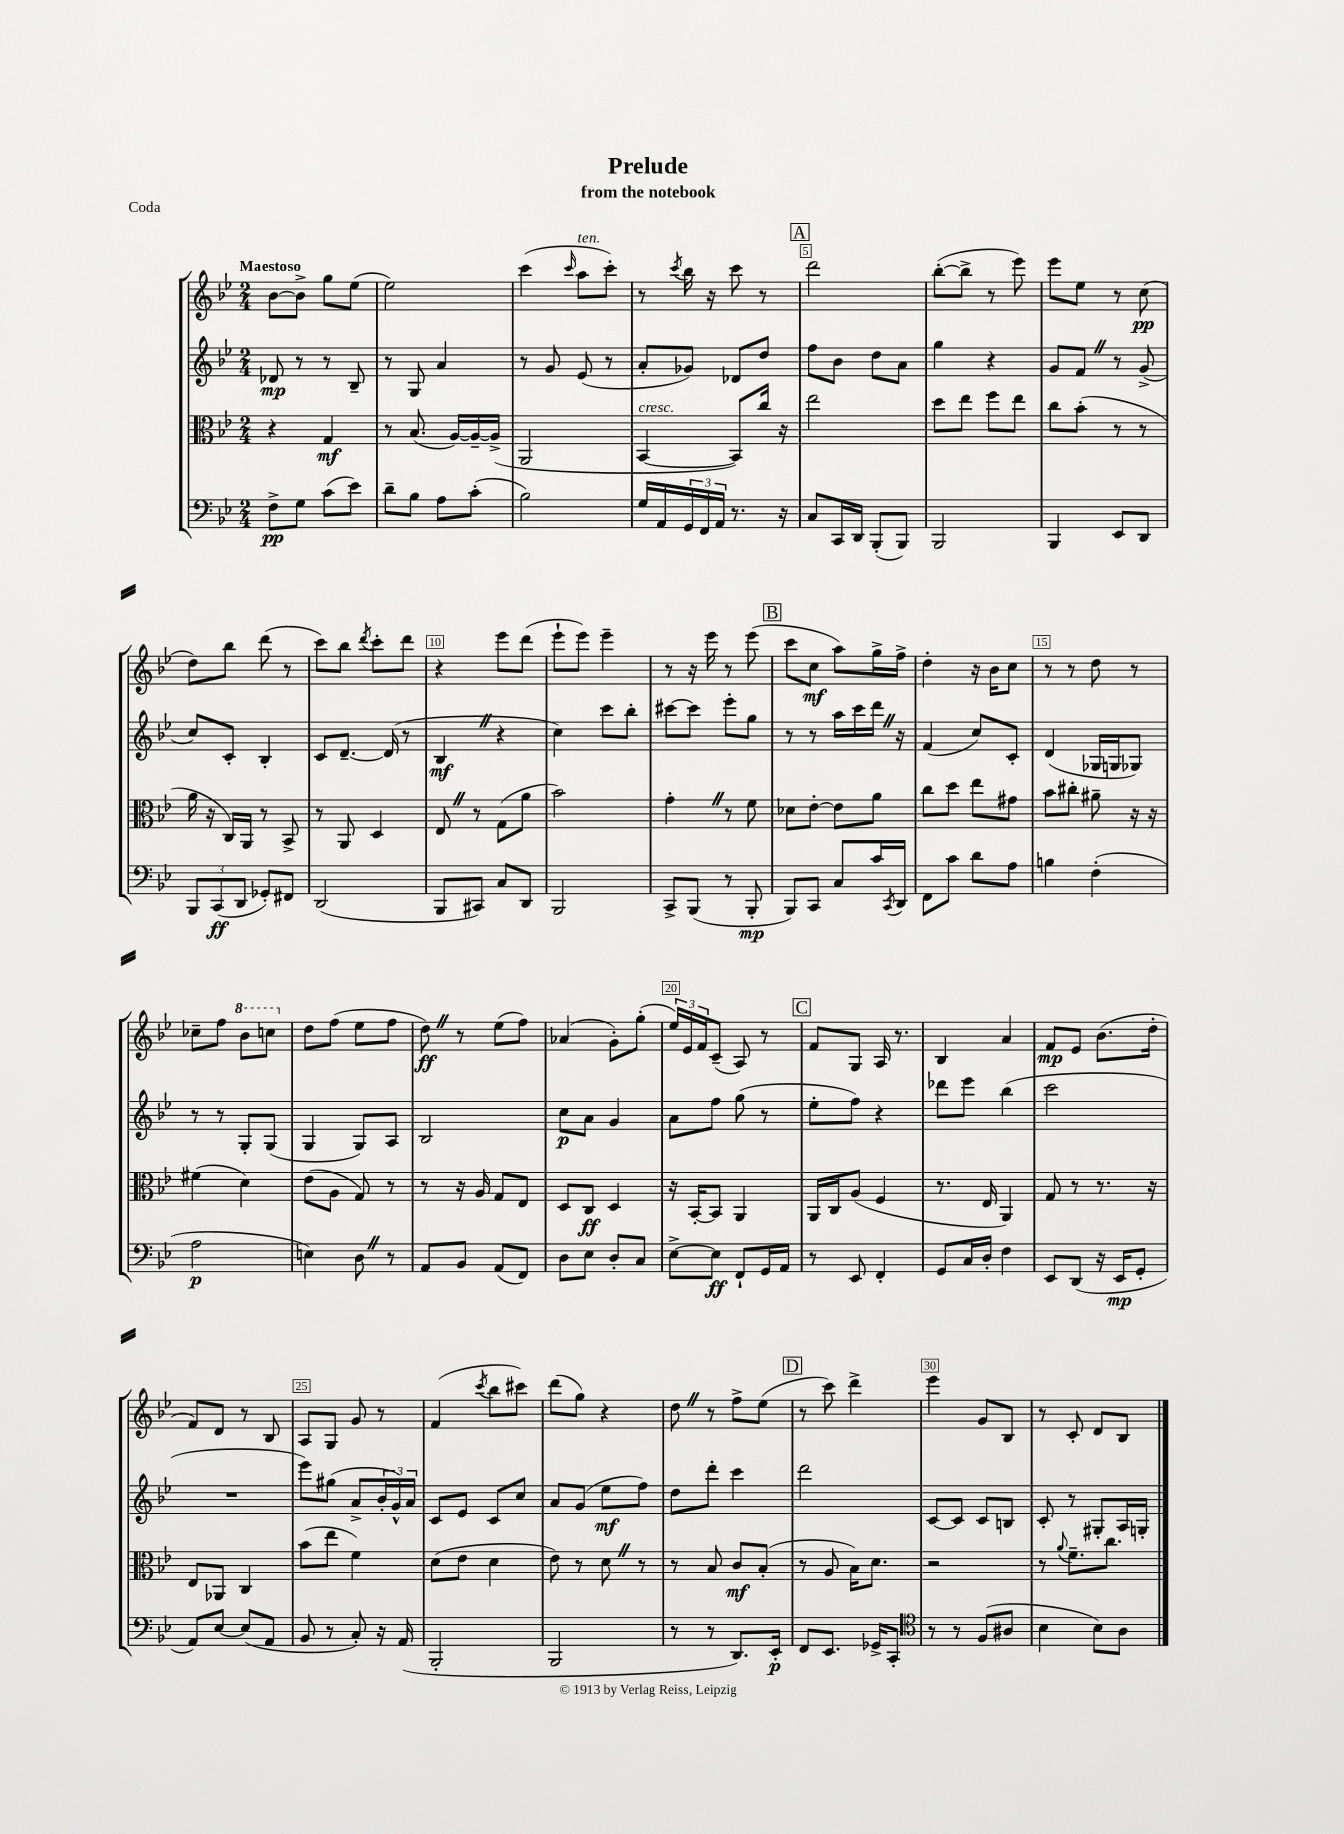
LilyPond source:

\header { title = "Prelude" subtitle = "from the notebook" piece = "Coda" }
<<
\new StaffGroup <<
\new Staff = "s0" {
    \clef treble \key bes \major \numericTimeSignature \time 2/4 \tempo "Maestoso"
    bes'8~ bes'8-> g''8 ees''8( |
    ees''2) |
    c'''4( \grace { c'''16 } a''8^\markup { \italic "ten." } c'''8-.) |
    r8 \acciaccatura { c'''8 } bes''16 r16 c'''8 r8 |
    \mark \markup { \box "A" } d'''2 |
    bes''8~-.( bes''8-> r8 ees'''8) |
    ees'''8 ees''8 r8 c''8\pp( |
    d''8) bes''8 d'''8( r8 |
    c'''8) bes''8 \acciaccatura { d'''8 } c'''8-. d'''8 |
    r4 ees'''8 d'''8( |
    ees'''8-! ees'''8) ees'''4-- |
    r8 r16 ees'''16 r8 ees'''8( |
    \mark \markup { \box "B" } c'''8 c''8\mf a''8) g''16-> f''16-> |
    d''4-. r16 bes'16 c''8 |
    r8 r8 d''8 r8 |
    ces''8-- f''8 \ottava #1 bes''8 c'''!8 \ottava #0 |
    d''8 f''8( ees''8 f''8 |
    d''8\ff) \once \override BreathingSign.text = \markup { \musicglyph "scripts.caesura.straight" } \breathe r8 ees''8( f''8) |
    aes'4( g'8-.) g''8-.( |
    \tuplet 3/2 { ees''16) ees'16 f'16 } c'8--( a8) r8 |
    \mark \markup { \box "C" } f'8 g8 a16 r8. |
    bes4 a'4 |
    f'8\mp ees'8 bes'8.( d''16-. |
    f'8) d'8 r8 bes8 |
    a8 g8 g'8 r8 |
    f'4( \acciaccatura { c'''8 } bes''8 cis'''8) |
    d'''8( g''8) r4 |
    d''8 \once \override BreathingSign.text = \markup { \musicglyph "scripts.caesura.straight" } \breathe r8 f''8-> ees''8( |
    \mark \markup { \box "D" } r8 c'''8) d'''4-> |
    ees'''4 g'8 bes8 |
    r8 c'8-. d'8 bes8 \bar "|." |
}
\new Staff = "s1" {
    \clef treble \key bes \major \numericTimeSignature \time 2/4
    des'8\mp r8 r8 bes8-- |
    r8 g8 a'4 |
    r8 g'8 ees'8( r8 |
    a'8-. ges'8) des'8 d''8 |
    \mark \markup { \box "A" } f''8 bes'8 d''8 a'8 |
    g''4 r4 |
    g'8 f'8 \once \override BreathingSign.text = \markup { \musicglyph "scripts.caesura.straight" } \breathe r8 g'8->( |
    c''8) c'8-. bes4-. |
    c'8 d'8.~-- d'16( r8 |
    bes4\mf \once \override BreathingSign.text = \markup { \musicglyph "scripts.caesura.straight" } \breathe r4 |
    c''4) c'''8 bes''8-. |
    cis'''8~ cis'''8 ees'''8-. g''8 |
    \mark \markup { \box "B" } r8 r8 a''16 c'''16 d'''16 \once \override BreathingSign.text = \markup { \musicglyph "scripts.caesura.straight" } \breathe r16 |
    f'4( c''8) c'8-. |
    d'4( ges16 g16 ges8) |
    r8 r8 g8-. g8( |
    g4 g8) a8 |
    bes2 |
    c''8\p a'8 g'4 |
    a'8 f''8 g''8( r8 |
    \mark \markup { \box "C" } ees''8-. f''8) r4 |
    des'''8 ees'''8 bes''4( |
    c'''2 |
    R2 |
    ees'''8) gis''8( a'8-> \tuplet 3/2 { bes'16-. g'16-^) a'16 } |
    c'8 ees'8 c'8 c''8 |
    a'8 g'8( ees''8\mf f''8) |
    d''8 d'''8-. c'''4 |
    \mark \markup { \box "D" } d'''2 |
    c'8~ c'8 c'8 b8 |
    c'8-. r8 gis8-. a16 g16-. \bar "|." |
}
\new Staff = "s2" {
    \clef alto \key bes \major \numericTimeSignature \time 2/4
    r4 g4\mf |
    r8 bes8.( a16~) a16~-- a16->( |
    a,2 |
    bes,4~^\markup { \italic "cresc." } bes,8) c''16 r16 |
    \mark \markup { \box "A" } ees''2 |
    d''8 ees''8 f''8 ees''8 |
    c''8 bes'8-.( r8 r8 |
    a'16 r16 c16) a,16 r8 bes,8-> |
    r8 a,8 d4 |
    ees8 \once \override BreathingSign.text = \markup { \musicglyph "scripts.caesura.straight" } \breathe r8 g8( a'8 |
    bes'2) |
    g'4-. \once \override BreathingSign.text = \markup { \musicglyph "scripts.caesura.straight" } \breathe r8 f'8 |
    \mark \markup { \box "B" } des'8 ees'8~-. ees'8 a'8 |
    c''8 d''8 ees''8 gis'8 |
    bes'8 cis''8-. ais'8-- r16 r16 |
    fis'4( d'4) |
    ees'8( a8 g8) r8 |
    r8 r16 a16 g8 ees8 |
    d8 c8\ff d4 |
    r16 bes,16~-. bes,8 a,4 |
    \mark \markup { \box "C" } a,16 c16 a8( f4 |
    r8. ees16 a,4) |
    g8 r8 r8. r16 |
    ees8 aes,8 c4 |
    bes'8( ees''8 f'4) |
    d'8( ees'8 d'4 |
    ees'8) r8 d'8 \once \override BreathingSign.text = \markup { \musicglyph "scripts.caesura.straight" } \breathe r8 |
    r8 bes8 c'8\mf bes8-.( |
    \mark \markup { \box "D" } r8 a8 bes16) d'8. |
    r2 |
    r8 \appoggiatura { a'8 } f'8.-- c''8. \bar "|." |
}
\new Staff = "s3" {
    \clef bass \key bes \major \numericTimeSignature \time 2/4
    f8->\pp g8 c'8( ees'8) |
    d'8-- bes8 a8 c'8-.( |
    bes2) |
    g16 a,16 \tuplet 3/2 { g,16 f,16 a,16 } r8. r16 |
    \mark \markup { \box "A" } c8 c,16 d,16 bes,,8-.( bes,,8) |
    bes,,2 |
    bes,,4 ees,8 d,8 |
    \tuplet 3/2 { bes,,8 c,8\ff( d,8 } ges,8-.) fis,8 |
    d,2( |
    bes,,8 cis,8) c8 d,8 |
    bes,,2 |
    c,8-> bes,,8( r8 bes,,8-.\mp |
    \mark \markup { \box "B" } bes,,8) c,8 c8 c'16 \acciaccatura { c,8 } d,16 |
    f,8 c'8 d'8 a8 |
    b4 f4-.( |
    a2\p |
    e4) d8 \once \override BreathingSign.text = \markup { \musicglyph "scripts.caesura.straight" } \breathe r8 |
    a,8 bes,8 a,8( f,8) |
    d8 ees8 d8-. c8 |
    ees8~-> ees8\ff f,8-! g,16 a,16 |
    \mark \markup { \box "C" } r8 ees,8 f,4-. |
    g,8 c16 d16-. f4 |
    ees,8 d,8( r16 ees,16\mp g,8-. |
    a,8) ees8~ ees8( a,8 |
    bes,8 r8 c8-.) r16 a,16( |
    bes,,2-. |
    bes,,2 |
    r8 r8 d,8.) ees,16-.\p |
    \mark \markup { \box "D" } f,8 ees,8. ges,16-> c,8-. |
    \clef tenor r8 r8 f8( ais8 |
    bes4 bes8) a8 \bar "|." |
}
>>
>>
\layout { \context { \Score \override BarNumber.break-visibility = ##(#f #t #t) barNumberVisibility = #(every-nth-bar-number-visible 5) \override BarNumber.stencil = #(make-stencil-boxer 0.1 0.3 ly:text-interface::print) } }
